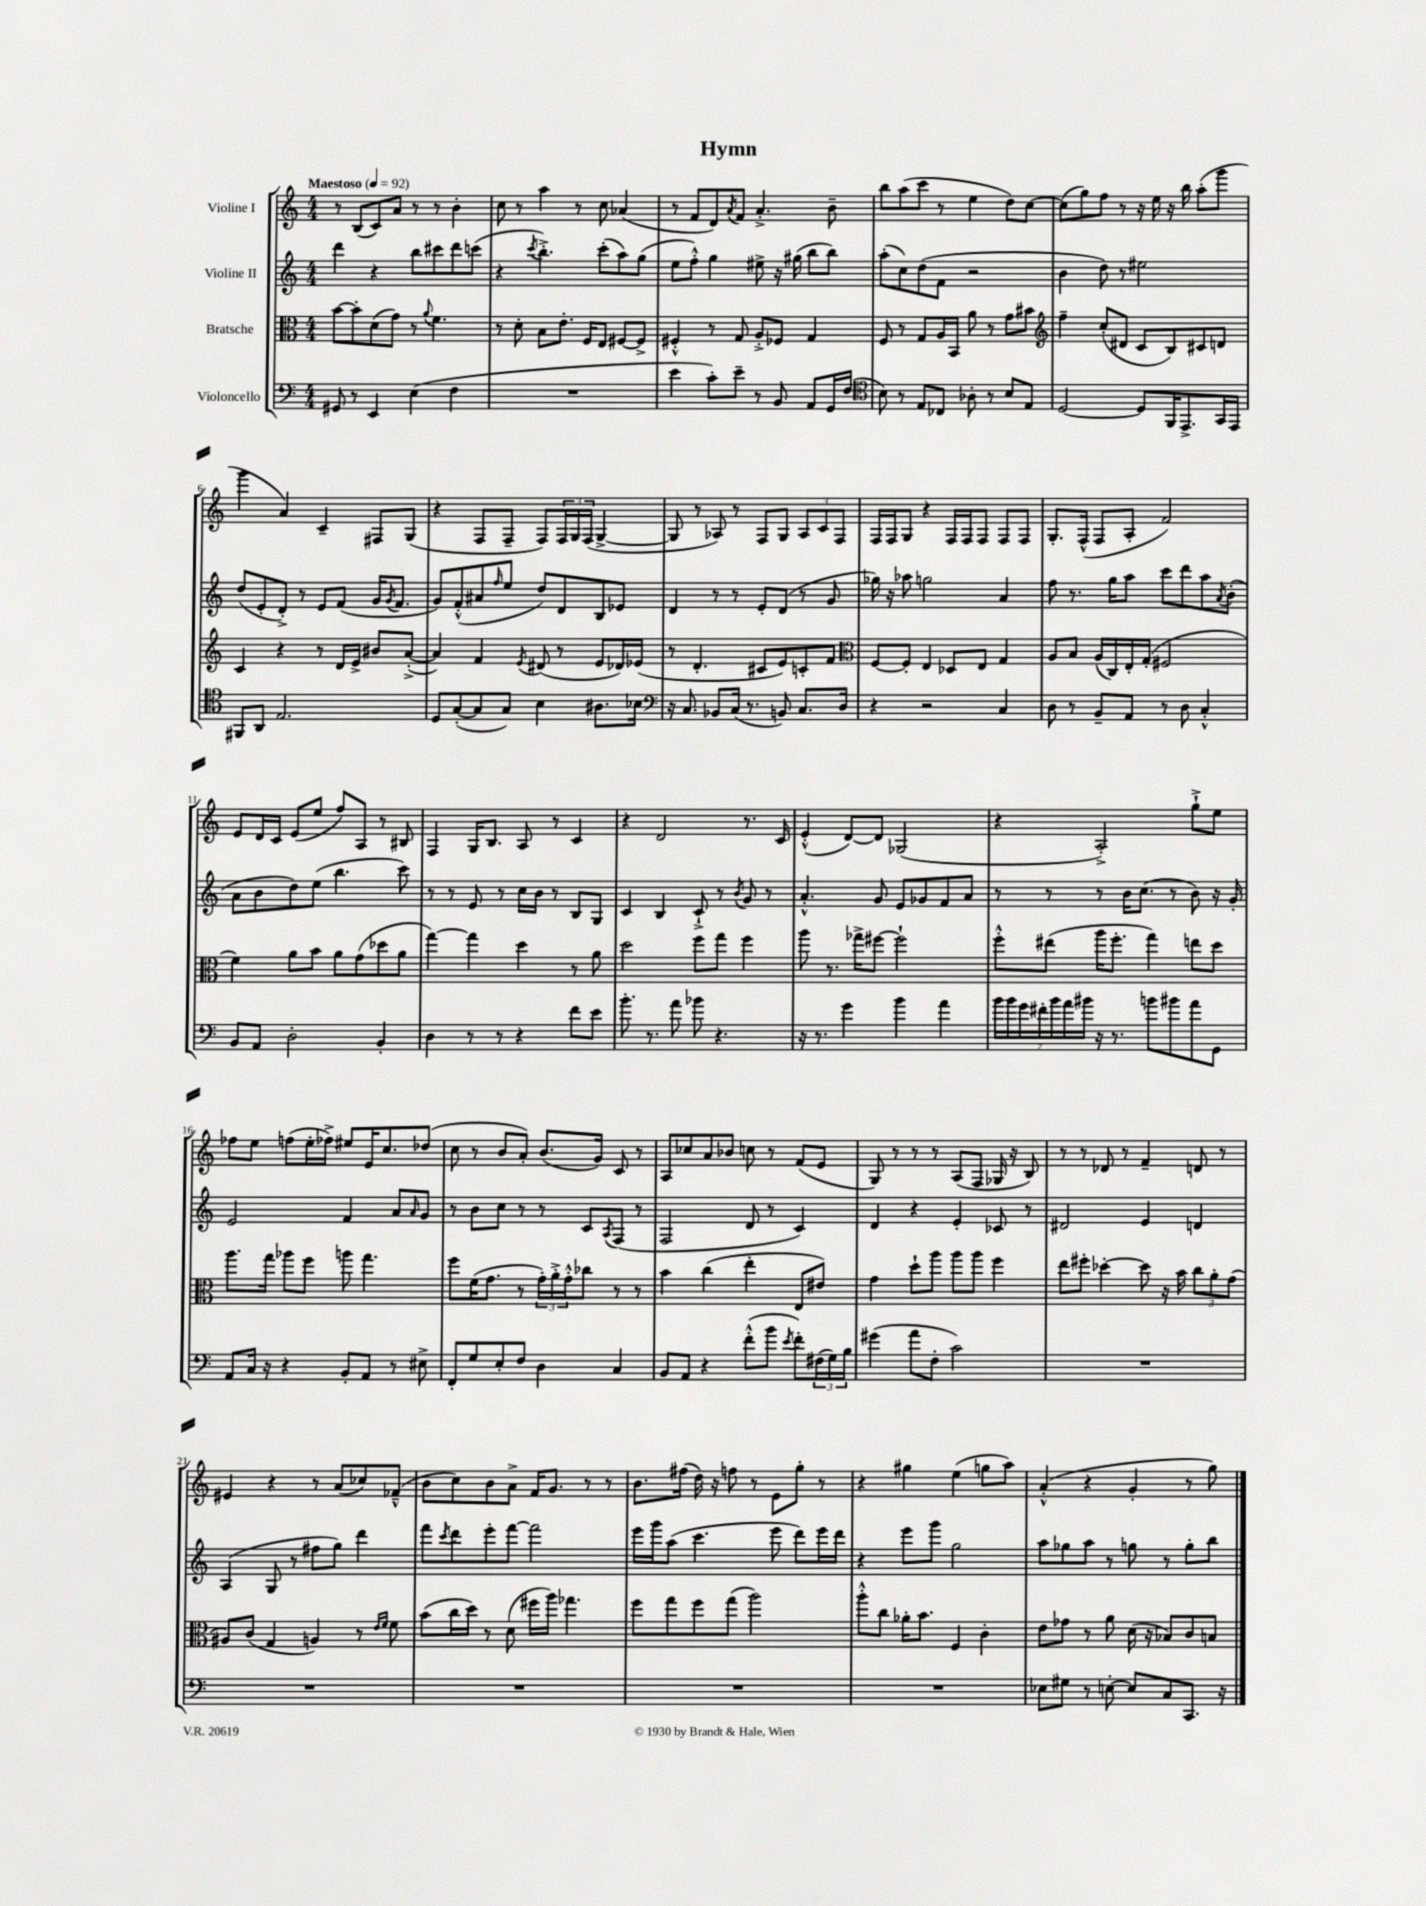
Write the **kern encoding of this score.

**kern	**kern	**kern	**kern
*staff4	*staff3	*staff2	*staff1
*clefF4	*clefC3	*clefG2	*clefG2
*k[]	*k[]	*k[]	*k[]
*M4/4	*M4/4	*M4/4	*M4/4
*MM92	*MM92	*MM92	*MM92
8GG#/	[8b\L	4ddd\	8r
8r	8b'\]	.	(8B/L
4EE/	(8d\	4r	8c/)
.	8g\J)	.	8a/J
(4E\	8r	8bb\L	8r
.	8qqa/	.	.
.	4.f\	8ccc#\	8r
4F\	.	8ddd\	4b'\
.	.	(8ccc\J	.
=	=	=	=
1r	8r	4r	8cc\
.	8d'\	.	8r
.	.	8qccc/	.
.	8B\L	4.bb'^\)	4aa\
.	8.e'\J	.	.
.	.	.	8r
.	16F/LK	.	.
.	8E/J	(8ccc'\L	8cc\
.	[8F#/L	8aa\)	(4a-/
.	8F#^/]J	(8gg\J	.
=	=	=	=
4e\	4F#'^^/	8ee\L	8r
.	.	8ff'^^\J)	8f/L
8c'\L)	8r	4gg\	8d/)
.	.	.	8qa/
8e~\J	8G/	.	8f/J
8r	8A'^/L	8ee#^\	4.a'^/
8BB/	8F-/J	16r	.
.	.	(16gg#\	.
8AA/L	4G/	8bb\L	.
16GG/L	.	8bb\J)	8b~\
(16F/JJ	.	.	.
=	=	=	=
*clefC4	*	*	*
8B\)	8F/	(8aa'\L	8bb\L
8r	8r	8cc\)	(8aa\
8E/L	8G/L	(8dd\	8ccc\J
8C-/J	16A/L	8f\J	8r
.	16BB/JJ	.	.
8A-'\	8a\	2r	4ee\
8r	8r	.	.
8B/L	8g\L	.	8dd\L)
8E/J	8b#\J	.	[8cc\J
=	=	=	=
*	*clefG2	*	*
[2D/	4ff~\	4b\	(8cc\]L
.	.	.	8gg\)
.	(8cc'/L	8dd\)	8ff\J
.	8d#/J	8r	8r
8D/]L	8c/L	2ee#\	16r
.	.	.	16ee\
16FF/K	8B/)	.	16r
8.EE^/	.	.	16bb\
.	8c#/	.	(8aa'\L
16GG/L	8d/J	.	8ggg\J
16EE/JJ	.	.	.
=	=	=	=
8FF#/L	4c/	(8dd/L	4ggg\
8AA/J	.	8e'/	.
2.E/	4r	8d'^/J)	4a/)
.	.	8r	.
.	8r	8e/L	4c~/
.	16d/LL	(8f/J	.
.	16e^/JJ	.	.
.	8b#/L	16g/LK	8F#/L
.	.	8qg/	.
.	.	8.f/J	.
.	([8a'^/J	.	(8G/J
=	=	=	=
8D/L	4a/])	8g/L)	4r
([8G'/	.	(8f'^^/	.
8G/]	4f/	8a#/	8F/L
.	.	16qqff/	.
8G/J)	.	8ee/J	8F~/J
.	8qe/	.	.
4B\	(8d#/	8dd/L)	8F/L)
.	8r	8d/	24F/L
.	.	.	24G/
.	.	.	(24F/JJ
8.A#\L	8e/L	8B/	[4G^/
.	16d-/L)	8e-/J	.
16B-\Jk	(16e-/JJ	.	.
=	=	=	=
*clefF4	*	*	*
16r	8r	4d/	8G/]
8.C/	.	.	.
.	4.d'/	.	8r
8BB-/L	.	8r	8A-/)
(16C/Jk	.	8r	8r
8.r	.	.	.
.	8c#/L	8e'/L	8F/L
8BB/)	8e/)	(8d/J	8G/J
8.C/L	8c'/	8r	12A-/L
.	.	.	12c/
.	8f/J	8g/	.
.	.	.	12F/J
16D/Jk	.	.	.
=	=	=	=
*	*clefC3	*	*
4r	[8F/L	16gg-\)	16F/LL
.	.	16r	16F/J
.	8F'/]J	8aa-\	8G/J
2r	4E/	2gg\	4r
.	8D-/L	.	16F/LL
.	.	.	16F/J
.	8E/J	.	8F/J
4C/	4G/	4a/	8F/L
.	.	.	8F/J
=	=	=	=
8D\	8A/L	8ff\	8.G'/L
8r	8B/J	8.r	.
.	.	.	(16F^^/Jk
8BB~/L	(16A/LL	.	8F/L
.	16C/)	16gg\LK	.
8AA/J	16E'/	8aa\J	8A'/J
.	(16G'/JJ	.	.
8r	2F#/	8ccc\L	2f/)
8D\	.	8ddd\	.
4C'^^/	.	8aa\	.
.	.	8qa/	.
.	.	(8b'\J	.
=	=	=	=
8BB/L	4f\)	8a\L	8e/L
8AA/J	.	8b\	16d/L
.	.	.	16c/JJ
2D'\	8a\L	8dd\)	(8e/L
.	8b\J	(8ee\J	8ee/J
.	8a\L	4.bb\	8ff/L)
.	(8g\	.	8A/J
4BB'/	8dd-\	.	8r
.	8a\J	8ccc\)	8B#/
=	=	=	=
4D\	[4gg\)	8r	4F/
.	.	8r	.
8r	4gg\]	8e/	16G/LK
.	.	.	8.B/J
8r	.	8r	.
4r	4dd\	16cc\LL	8A/
.	.	16b\JJ	.
.	.	8r	8r
8f\L	8r	8B/L	4c/
8e\J	8a\	8G/J	.
=	=	=	=
8.b'\	2dd\	4c/	4r
8.r	.	.	.
.	.	4B/	2d/
8a\	.	.	.
8b-\	8ff\L	8c`^/	.
4.r	8gg\J	8r	.
.	.	8qb/	.
.	4ff\	8g/	8.r
.	.	8r	.
.	.	.	16c/
=	=	=	=
16r	8aa\	4.a'^^/	(4e'^^/
8.r	.	.	.
.	8.r	.	.
4g\	.	.	[8d/L)
.	16gg-^\LK	.	.
.	[8ff#\J	8g/	8d/]J
4b\	2ff#`\]	8e/L	(2G-/
.	.	8g-/	.
4a\	.	8f/	.
.	.	8a/J	.
=	=	=	=
28b\LL	8ff'^^\L	8r	4r
28b\	.	.	.
28g\	.	.	.
28f#'\	.	.	.
.	(8ee#\J	8r	.
28b\	.	.	.
28a\	.	.	.
28b#\JJ	.	.	.
16r	16aa\LK	8r	2A'^/)
8.r	8.ff'\J	.	.
.	.	16b\LK	.
.	.	(8.cc\J	.
8b\L	4gg\)	.	.
8b#\	.	8r	.
8a\	8ee\L	8b\)	8gg`^\L
8GG\J	8dd\J	16r	8ee\J
.	.	16g'/	.
=	=	=	=
8AA/L	8.aa\L	2e/	8ff-\L
16C/Jk	.	.	8ee\J
16r	16gg\Jk	.	.
4r	8aa-\L	.	(8ff\L
.	8ff\J	.	16ee'\L
.	.	.	16ff-^\JJ)
8BB'/L	8aa\	4f/	8ee#/L
8AA/J	4.gg\	.	16e/K
.	.	.	8.cc/
8r	.	8a/L	.
.	.	16qqa/	.
8E#^\	.	8g/J	(8dd-/J
=	=	=	=
8FF'/L	8ff\L	8r	8cc\
8G/	(16f\K	8b\L	8r
.	8.g\J	.	.
8E'/	.	8cc\J	8b/L
8F/J	8r	8r	8a'/J)
4D\	24g'\LL)	8r	(8.b/L
.	24a'^\	.	.
.	24g'^^\J	.	.
.	8cc-\J	8c/L	.
.	.	.	16g/Jk)
.	.	8qA/	.
4C/	8r	(8F/J	8c/
.	8r	8r	8r
=	=	=	=
8BB/L	4b\	2F/	8A/L
8AA/J	.	.	8cc-/
4r	(4cc\	.	8a/
.	.	.	8b-/J
(8f'^^\L	4ee'\	8d/	8cc\
8b\J	.	8r	8r
8qe/	.	.	.
8f'\L)	8E/L	4c/)	(8f/L
(24F#\L	8e#/J)	.	8e/J
24G\)	.	.	.
24B\JJ	.	.	.
=	=	=	=
(4g#\	4g\	4d/	8G/)
.	.	.	8r
8a\L	8dd`\L	4r	8r
8F'\J	8aa\J	.	8r
2c\)	8aa\L	4e'/	(8A/L
.	8aa\J	.	8F/J
.	4ff\	8c-/	16G-/
.	.	.	16r
.	.	8r	8B/)
=	=	=	=
1r	8ee\L	2d#/	8r
.	8ff#'\J	.	8r
.	[4dd-'\	.	8d-/
.	.	.	8r
.	8dd-\]	4e/	4f~/
.	16r	.	.
.	16b\	.	.
.	12cc\L	4d/	8d/
.	12a'\	.	.
.	.	.	8r
.	(12g\J	.	.
=	=	=	=
1r	8A#/L)	(4A/	4e#/
.	(8c/J	.	.
.	4G/	8G/	4r
.	.	8r	.
.	4A/)	8ff#\L	8r
.	.	8gg\J)	(8a/L
.	8r	4ddd\	8cc-/)
.	16qqe/LL	.	.
.	16qqf/JJ	.	.
.	8f\	.	(8f-~^^/J
=	=	=	=
1r	(8b\L	8fff\L	8b\L
.	.	8qccc/	.
.	16cc\L	8ddd\	8cc\)
.	16dd\JJ)	.	.
.	8r	8eee'\	8b\
.	(8d\	[8fff\J	8a^\J
.	16ff#\LL	2fff\]	16f/LK
.	16aa\JJ)	.	8.g/J
.	4.gg-\	.	.
.	.	.	8r
.	.	.	8r
=	=	=	=
1r	8ff\L	16eee\LL	8.b\L
.	.	16ggg\J	.
.	8gg\	(8aa\J	.
.	.	.	(16ff#\Jk
.	8ff\	4.ccc\	16dd\)
.	.	.	16r
.	(8gg\J	.	8ff\
.	2aa\)	.	8r
.	.	8eee\	8e\L
.	.	8ddd\L)	8gg'\J
.	.	16eee\L	8r
.	.	16ddd\JJ	.
=	=	=	=
1r	8aa'^^\L	4r	4r
.	8cc\J	.	.
.	16a-'\LK	8eee\L	4gg#\
.	8.b\J	.	.
.	.	8ggg\J	.
.	4F/	2gg\	(4ee\
.	4c'\	.	8gg\L
.	.	.	8aa\J)
=	=	=	=
8E-\L	8e\L	8aa\L	(4a'^^/
8G#\J	8g-\J	8gg-\	.
8r	8r	8aa\J	4r
[8E'\	8a\	8r	.
8E/]L	(16d\	8gg\	4g'/
.	16r	.	.
8C/	8B-/L)	8r	.
8.CC/J	8c/	8gg'\L	8r
.	8B/J	8bb\J	8gg\)
16r	.	.	.
==	==	==	==
*-	*-	*-	*-
